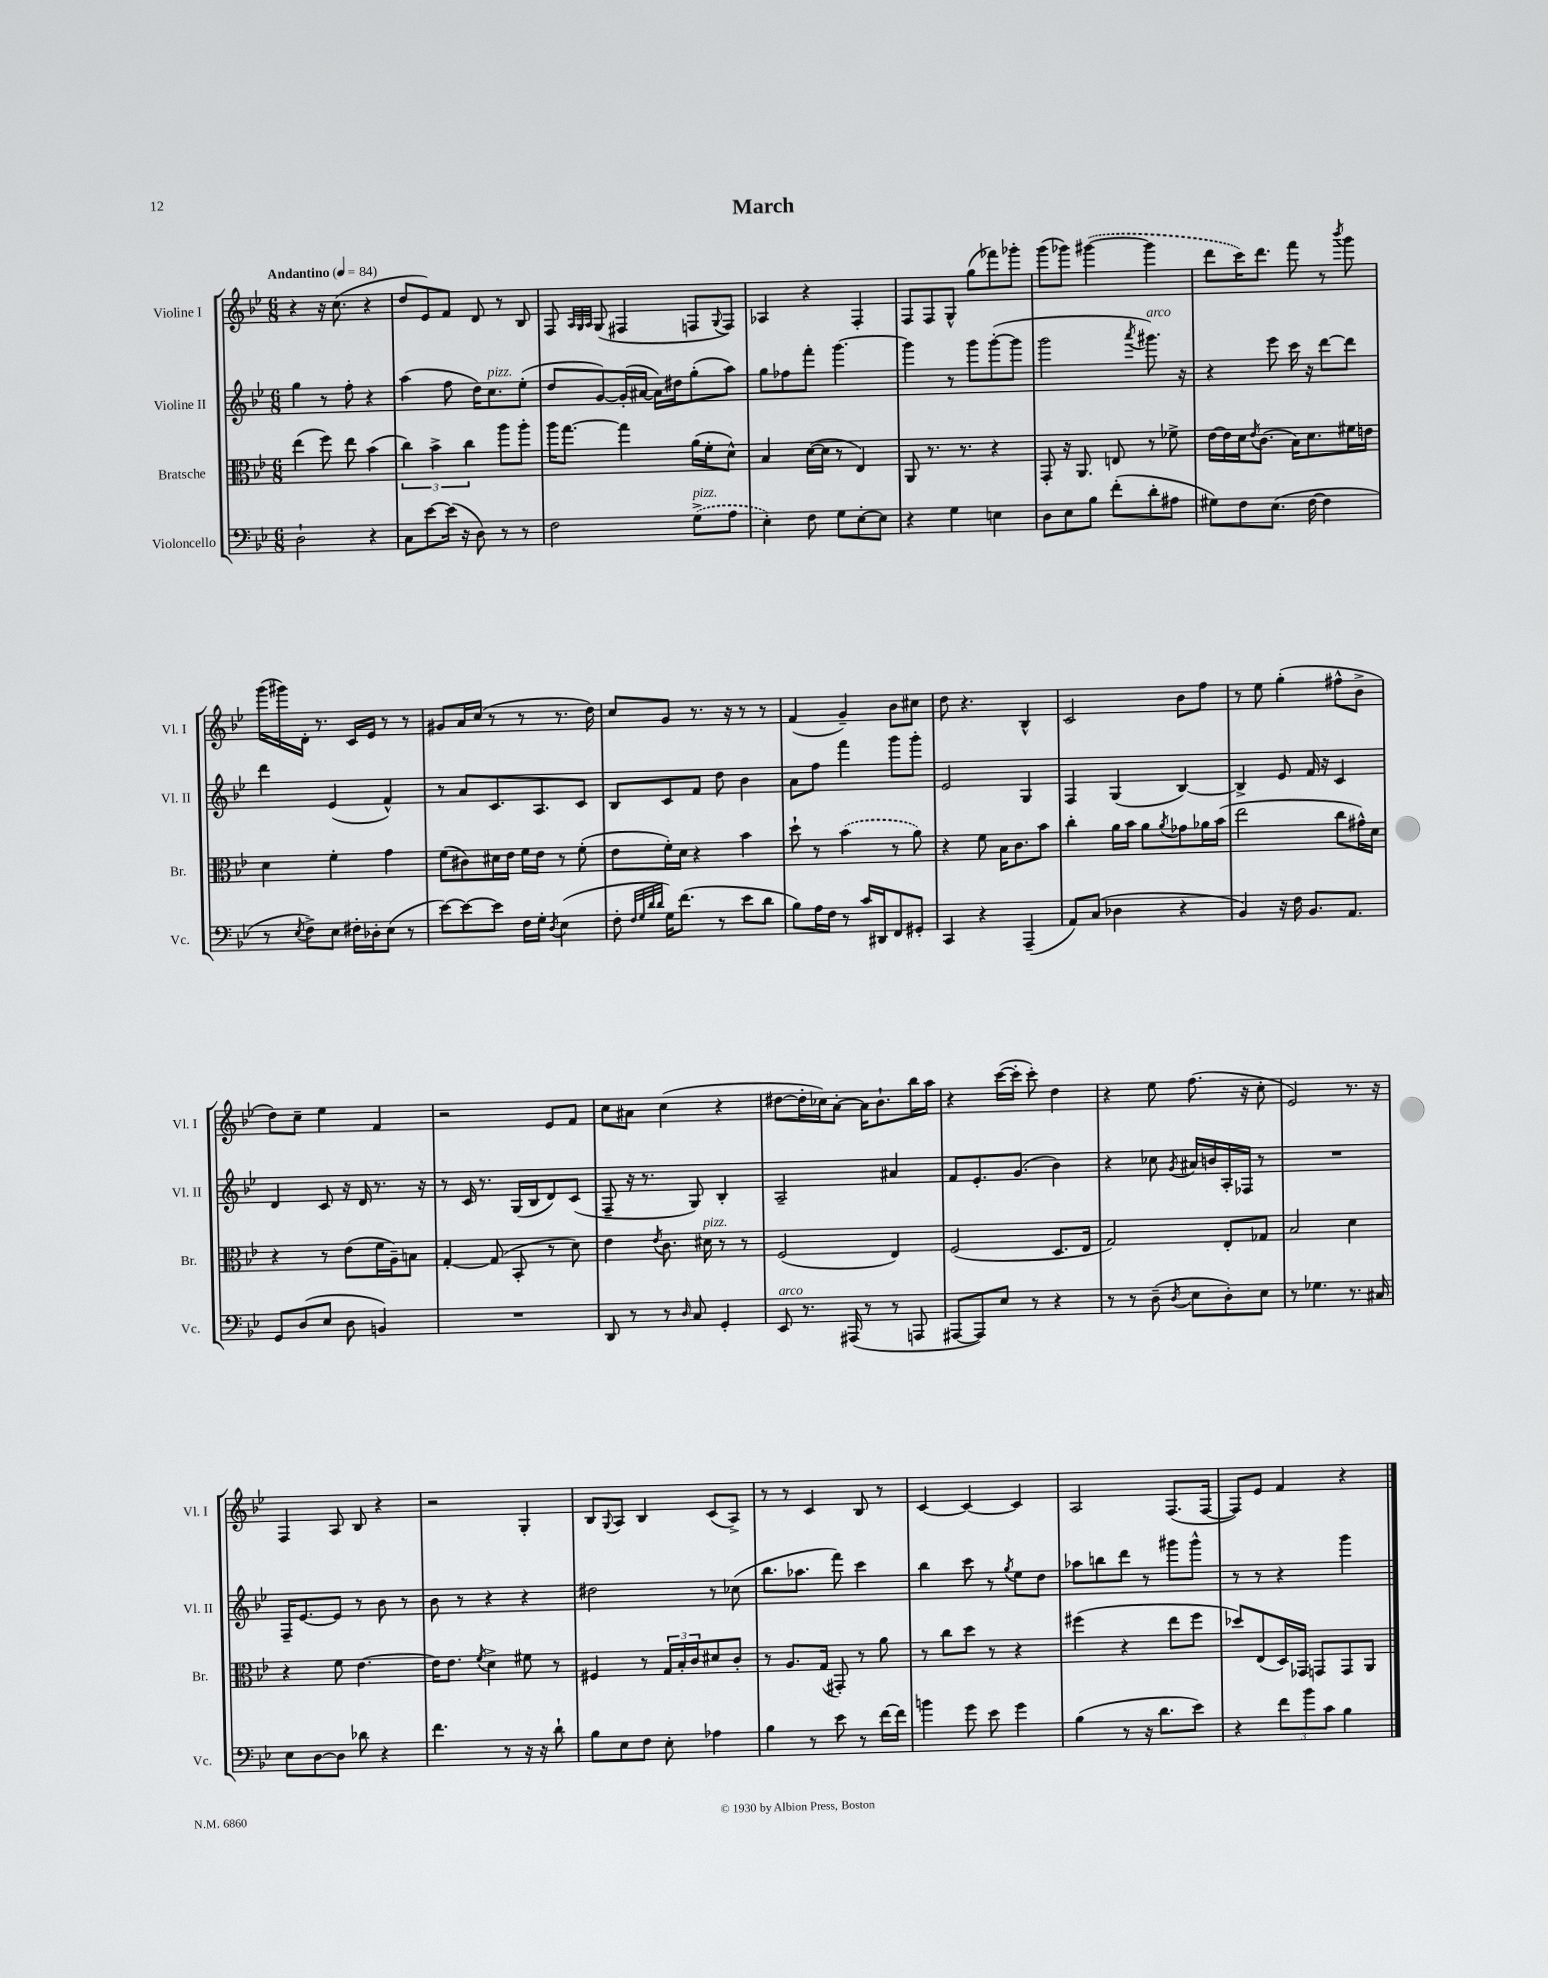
\header { title = "March" }
<<
\new StaffGroup <<
\new Staff = "s0" \with { instrumentName = "Violine I" shortInstrumentName = "Vl. I" } {
    \clef treble \key bes \major \numericTimeSignature \time 6/8 \tempo "Andantino" 4 = 84
    r4 r16 c''8.( r4 |
    d''8 ees'8) f'8 d'8 r8 bes8 |
    f8 \grace { a32 g32 a32 } g8( fis4 f8 \appoggiatura { g8 } f8) |
    aes4 r4 f4-. |
    f8 f8 g8-^ g''8( fes'''8) ges'''8-. |
    g'''8( ges'''8) \once \slurDashed gis'''4~( gis'''4 |
    d'''8 c'''16) d'''8. f'''8 r8 \acciaccatura { bes'''8 } g'''8 |
    g'''16( gis'''16) d'16-. r8. c'16 ees'16 r8 r8 |
    gis'8 a'16 c''16( r8 r8 r8. d''16) |
    c''8 g'8 r8. r16 r8 r8 |
    f'4( g'4--) bes'8 cis''8 |
    d''8 r4. bes4-^ |
    c'2 bes'8 f''8 |
    r8 ees''8 g''4-.( fis''8-^ bes'8-> |
    d''8) c''8-- ees''4 f'4 |
    r2 ees'8 f'8 |
    c''8 ais'8 c''4( r4 |
    dis''8~ dis''16-. ces''16) a'8~-. a'16 bes'8.-! bes''16 a''16 |
    r4 c'''16~( c'''16-. c'''8-.) d''4 |
    r4 ees''8 f''8.( r16 c''8-. |
    ees'2) r8. r16 |
    f4 a8 bes8 r4 |
    r2 g4-. |
    bes8 \appoggiatura { g8 } a8 bes4 c'8( a8->) |
    r8 r8 c'4 bes8 r8 |
    c'4~ c'4~ c'4 |
    a2 f8.( f16~ |
    f8) ees'8 f'4 r4 \bar "|." |
}
\new Staff = "s1" \with { instrumentName = "Violine II" shortInstrumentName = "Vl. II" } {
    \clef treble \key bes \major \numericTimeSignature \time 6/8
    g''4 r8 f''8-. r4 |
    a''4( f''8 d''16) c''8.^\markup { \italic "pizz." } ees''8-.( |
    d''8 g'8~) g'16-.( ais'16~ ais'16) dis''16 g''8-.( a''8) |
    g''8 fes''8 f'''8-. g'''4.~ |
    g'''4 r8 g'''8 g'''8~-.( g'''8 |
    g'''2 \acciaccatura { a'''8 } gis'''8.^\markup { \italic "arco" }) r16 |
    r4 ees'''8 c'''16 r16 d'''8~ d'''8 |
    d'''4 ees'4( f'4-^) |
    r8 a'8 c'8. a8. c'8 |
    bes8 c'8 f'8 d''8 bes'4 |
    a'8 f''8 f'''4 g'''8 g'''8-. |
    ees'2 g4 |
    f4 g4( bes4~) |
    bes4-> ees'8 f'16 r16 c'4 |
    d'4 c'8 r16 d'16 r8. r16 |
    r8 c'16 r8. g16( bes16 d'8) c'8( |
    f8-- r16 r8. g8) bes4-. |
    a2-- ais'4 |
    f'8 ees'8.-. g'8.( bes'4) |
    r4 ces''8 \acciaccatura { g'8 } ais'16 b'16 a16-. fes16 r8 |
    R2. |
    f16-- ees'8.~ ees'8 r8 bes'8 r8 |
    bes'8 r8 r4 r4 |
    dis''2 r8 ces''8( |
    bes''8. aes''8. f'''8) c'''4 |
    bes''4 c'''8 r8 \acciaccatura { g''8 } ees''8 d''8 |
    aes''8 b''8 d'''8 r8 gis'''8 gis'''8-^ |
    r8 r8 r4 g'''4 \bar "|." |
}
\new Staff = "s2" \with { instrumentName = "Bratsche" shortInstrumentName = "Br." } {
    \clef alto \key bes \major \numericTimeSignature \time 6/8
    ees''4( f''8) ees''8 bes'4( |
    \tuplet 3/2 { c''4) bes'4-> c''4 } a''8 a''8-. |
    a''16 g''8.~ g''4 a'16( f'16-. d'8-^) |
    bes4 d'16~( d'16 r8 ees4) |
    a,8 r8. r8. r4 |
    g,8-. r16 a,8. e8 r8 fes'8-> |
    ees'16~ ees'16 d'16 \acciaccatura { ees'8 } c'8.( bes16) d'8. fis'16 e'16 |
    d'4 f'4-. g'4 |
    f'8( cis'8) dis'16 ees'16 f'16 ees'16 r8 f'8-.( |
    ees'8 f'16-.) d'16 r4 bes'4 |
    d''8-! r8 \once \slurDashed bes'4( r8 a'8) |
    r4 f'8 bes16 c'8. bes'8 |
    c''4-. a'16 bes'16 a'8 \acciaccatura { a'8 } ges'8 aes'16 bes'16( |
    ees''2 c''8 gis'16-^) d'16 |
    r4 r8 ees'8( f'16 a16--) b8 |
    g4~-. g8( bes,8-. r8 d'8) |
    ees'4 \acciaccatura { ees'8 } c'8. dis'16^\markup { \italic "pizz." } r8 r8 |
    f2( ees4) |
    f2( d8. ees16 |
    g2) ees8-. ges8 |
    bes2 d'4 |
    r4 f'8 ees'4.~ |
    ees'16 ees'8. \acciaccatura { f'8 } d'4-> fis'8 r8 |
    fis4 r8 \tuplet 3/2 { g16 bes16-. c'16 } dis'8 c'8-. |
    r8 a8. g16( gis,8-.) r8 a'8 |
    r8 c''8 d''8 r8 r4 |
    fis''4( r4 ees''8 fis''8 |
    des''8) ees8( d16) ges,16 g,8 g,8 a,8 \bar "|." |
}
\new Staff = "s3" \with { instrumentName = "Violoncello" shortInstrumentName = "Vc." } {
    \clef bass \key bes \major \numericTimeSignature \time 6/8
    d2-! r4 |
    c8 ees'8~ ees'16( r16 d8) r8 r8 |
    f2 \once \slurDashed g8->^\markup { \italic "pizz." }( a8 |
    ees4-.) f8 g8 ees8~-. ees8 |
    r4 g4 e4 |
    d8 ees8 bes8 f'8-.( d'8-. ais8 |
    gis8) f8 ees8.( f16~ f4 |
    r8 \acciaccatura { ees8 } f8->) ees8 fis16-. des16-. ees8( r8 |
    ees'8~) ees'8~ ees'8 f16 g16-. \acciaccatura { d8 } ees4( |
    f8-. \grace { f32 g32 d'32 d'32 } g16) f'8.( r8 ees'8 d'8 |
    bes8) a16 f16 r8 c'16 dis,16 f,8 gis,8-. |
    c,4 r4 a,,4--( |
    a,8) c8( des4 r4 |
    bes,4) r16 f16 bes,8. a,8. |
    g,8 d8( ees8 d8 b,4) |
    R2. |
    d,8 r8 r8 \grace { d16 } c8 g,4-. |
    ees,8^\markup { \italic "arco" } r8. ais,,16( r8 r8 a,,8 |
    ais,,8~ ais,,8) ees8 r8 r4 |
    r8 r8 d8--( \acciaccatura { d8 } ees8 d8-.) ees8 |
    r8 ges4. r8. cis16 |
    ees8 d8~ d8 des'8 r4 |
    f'4. r8 r16 r16 d'8-! |
    bes8 ees8 f8 ees8-. aes4 |
    bes4 r8 ees'8 r8 f'16~ f'16 |
    b'4 g'8 ees'8 g'4 |
    bes4( r8 r16 d'8. ees'8) |
    r4 \tuplet 3/2 { f'8 bes'8 c'8 } bes4 \bar "|." |
}
>>
>>
\layout { \context { \Score \remove "Bar_number_engraver" } }
